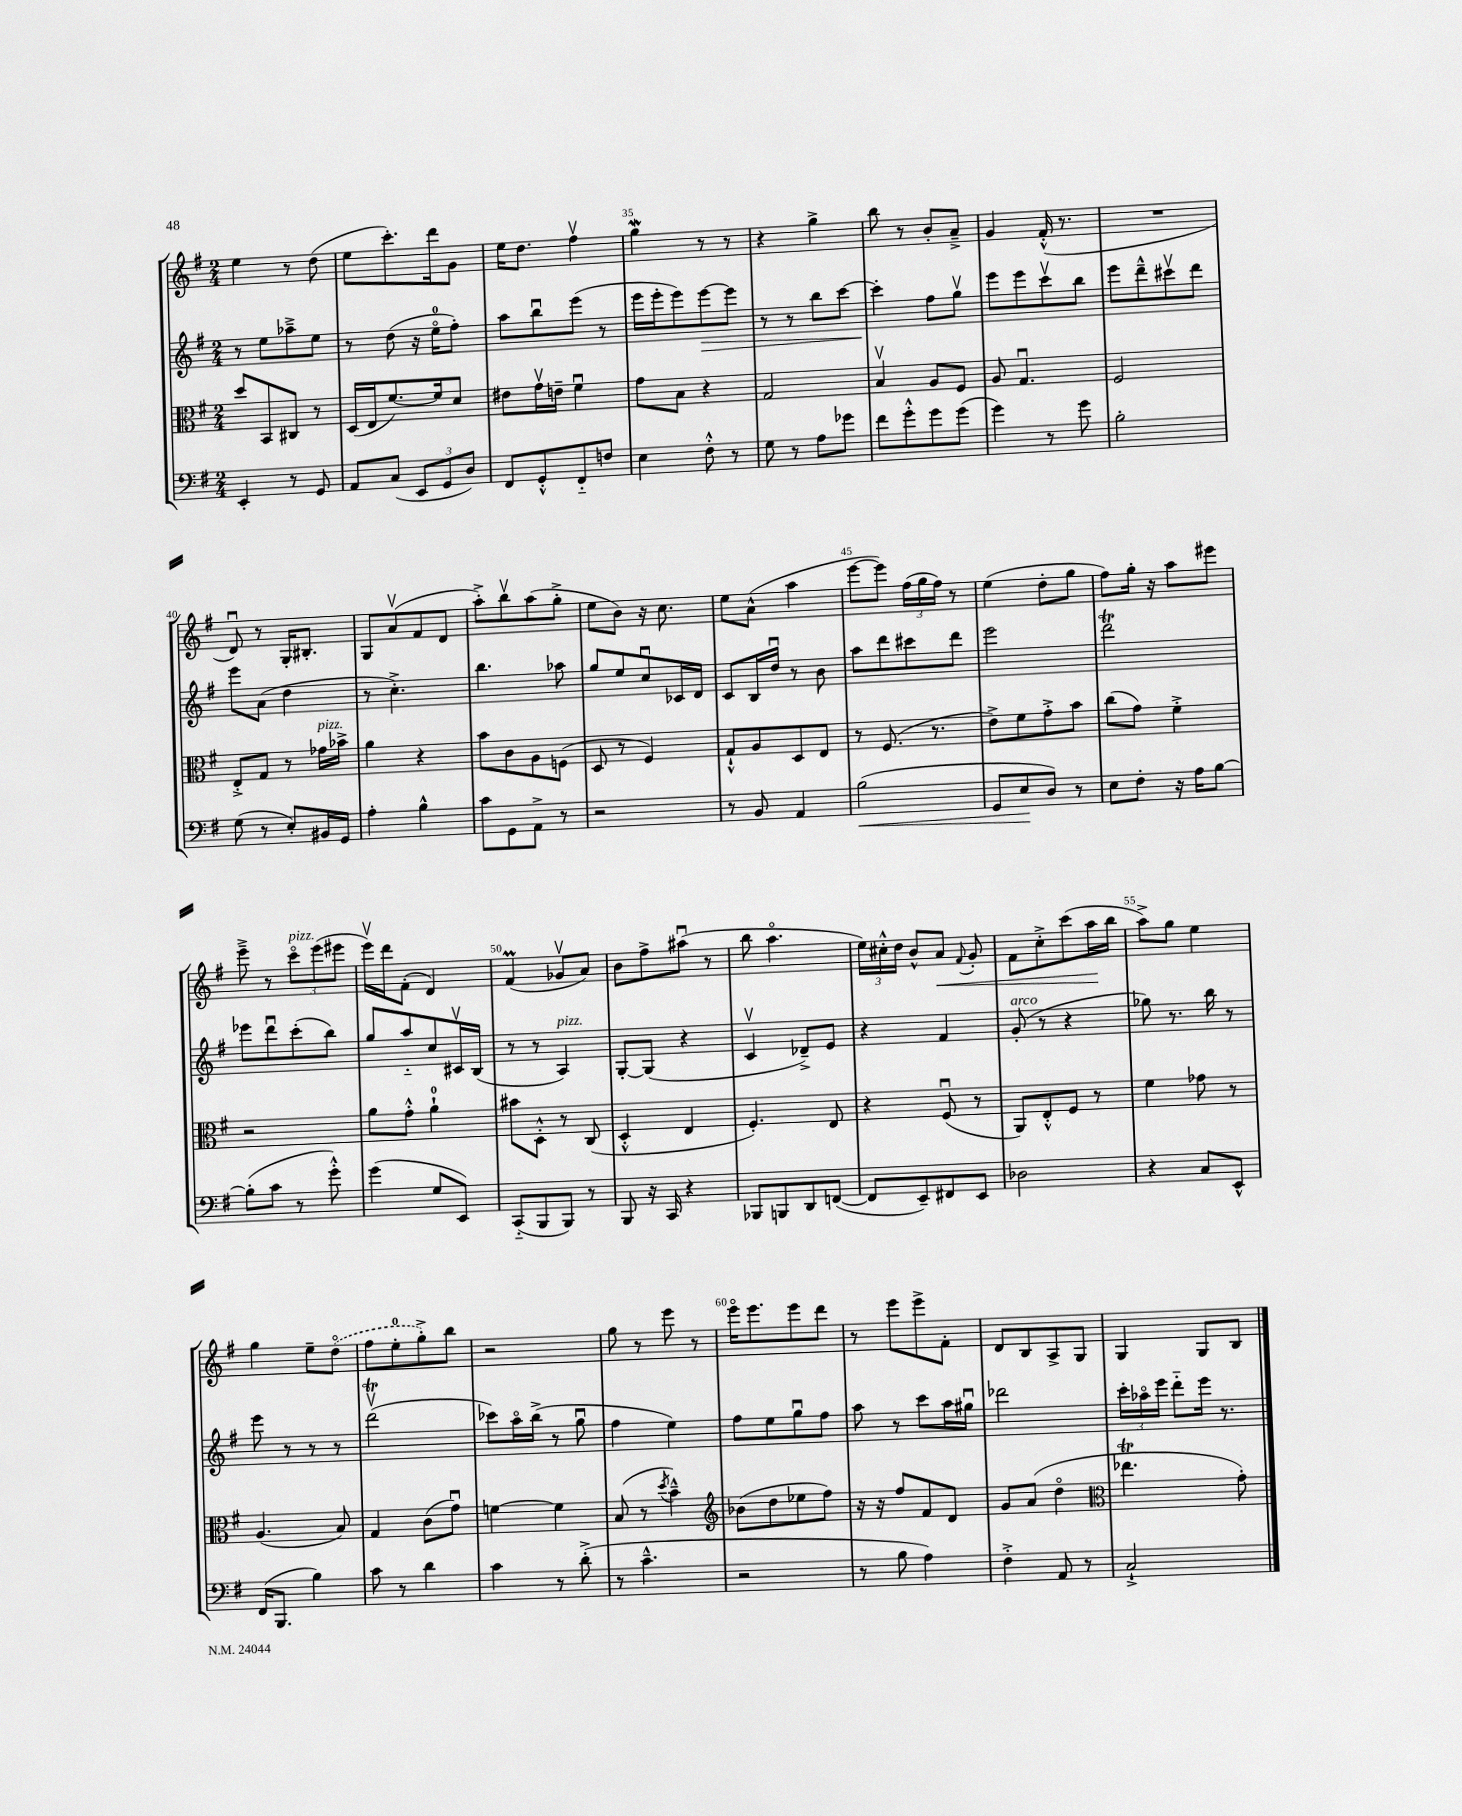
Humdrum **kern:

**kern	**dynam	**kern	**kern	**dynam	**kern	**dynam
*part4	*part4	*part3	*part2	*part2	*part1	*part1
*staff4	*staff4	*staff3	*staff2	*staff2	*staff1	*staff1
*clefF4	*	*clefC3	*clefG2	*	*clefG2	*
*k[f#]	*	*k[f#]	*k[f#]	*	*k[f#]	*
*M2/4	*	*M2/4	*M2/4	*	*M2/4	*
=32	=32	=32	=32	=32	=32	=32
4EE'/	.	8dd/L	8r	.	4ee\	.
.	.	8BB/	8ee\L	.	.	.
8r	.	8C#X/J	8aa-X~^\	.	8r	.
8GG/	.	8r	8ee\J	.	(8dd\	.
=33	=33	=33	=33	=33	=33	=33
8AA/L	.	(16D/LL	8r	.	8ee\L	.
.	.	16E/J	.	.	.	.
(8C/J	.	[8.f#/)	(8dd\	.	8.ccc'\)	.
12EE/L	.	.	16r	.	.	.
.	.	16f#/k]	16ee\KL	.	16ddd\k	.
12GG/	.	.	.	.	.	.
.	.	8d/J	8ff#'\J)	.	8g\J	.
12D/J)	.	.	.	.	.	.
=34	=34	=34	=34	=34	=34	=34
8FF#/L	.	8e#X\L	8aa\L	.	16ee\KL	.
.	.	.	.	.	8.dd\J	.
8GG'^^/	.	16gv\L	8bbu\	.	.	.
.	.	16en~\JJ	.	.	.	.
8FF#/	.	4f#u\	(8eee\J	.	4ff#v\	.
8Fn/J	.	.	8r	.	.	.
=35	=35	=35	=35	=35	=35	=35
4E\	.	8g\L	16eee\LL	.	4ggw\	.
.	.	.	16eee'\J	.	.	.
.	.	8B\J	8eee\)	.	.	.
!	!	!	!	!LO:HP:b	!	!
8F#'^^\	.	4r	[8eee\	>	8r	.
8r	.	.	8eee\J]	.	8r	.
=36	=36	=36	=36	=36	=36	=36
8G\	.	2G/	8r	.	4r	.
8r	.	.	8r	.	.	.
8A\L	.	.	8bb\L	.	4gg^\	.
8g-X\J	.	.	[8ccc\J	.	.	.
=37	=37	=37	=37	=37	=37	=37
8f#\L	.	4Bv/	4ccc'\]	.	8bb\	.
8g'^^\	.	.	.	.	8r	.
8g\	.	8A/L	8ff#\L	]	8b'/L	.
(8g\J	.	8F#/J	8ggv\J	.	8a~^/J	.
=38	=38	=38	=38	=38	=38	=38
4g\)	.	8A/	8eee\L	.	4g/	.
.	.	4.Gu/	8eee\	.	.	.
8r	.	.	8cccv\	.	(16f#'^^/	.
.	.	.	.	.	8.r	.
8g\	.	.	8bb\J	.	.	.
=39	=39	=39	=39	=39	=39	=39
2B'\	.	2F#/	8eee\L	.	2r	.
.	.	.	8ddd~^^\	.	.	.
.	.	.	8ccc#Xv\	.	.	.
.	.	.	8ddd\J	.	.	.
!!LO:LB:g=z
=40	=40	=40	=40	=40	=40	=40
(8G\	.	8E'^/L	8eee\L	.	8du/)	.
8r	.	8G/J	(8a\J	.	8r	.
8E'/L)	.	8r	4dd\	.	16G'/KL	.
.	.	.	.	.	8.B#X'/J	.
!	!	!LO:TX:a:i:t=pizz.	!	!	!	!
16BB#X/L	.	16g-X\LL	.	.	.	.
16GG/JJ	.	16b-X^\JJ	.	.	.	.
=41	=41	=41	=41	=41	=41	=41
4A'\	.	4a\	8r	.	8G/L	.
.	.	.	4.cc'^\)	.	(8av/	.
4B^^\	.	4r	.	.	8f#/	.
.	.	.	.	.	8d/J	.
=42	=42	=42	=42	=42	=42	=42
8c\L	.	8b\L	4.bb\	.	8aa'^\L)	.
8GG\	.	8c\	.	.	8bbv\	.
8AA^\J	.	8A\	.	.	(8aa\	.
8r	.	(8Fn\J	8aa-X\	.	8gg'^\J	.
=43	=43	=43	=43	=43	=43	=43
2r	.	8D/	8gg/L	.	8ee\L	.
.	.	8r	8ee/	.	8b\J)	.
.	.	4F#/)	8ccu/	.	16r	.
.	.	.	.	.	8.cc\	.
.	.	.	16c-X/L	.	.	.
.	.	.	16d/JJ	.	.	.
=44	=44	=44	=44	=44	=44	=44
8r	.	8G`^^/L	8c/L	.	8ee\L	.
8BB/	.	8A/	16B/L	.	(8a^^\J	.
.	.	.	16ddu/JJ	.	.	.
4AA/	.	8D/	8r	.	4aa\	.
.	.	8E/J	8b\	.	.	.
=45	=45	=45	=45	=45	=45	=45
!	!LO:HP:b	!	!	!	!	!
(2B\	<	8r	8aa\L	.	[8eee\L	.
.	.	(8.F#/	8ddd\	.	8eee\J])	.
.	.	.	8ccc#X\	.	(24ff#\LL	.
.	.	.	.	.	24gg\	.
.	.	8.r	.	.	.	.
.	.	.	.	.	24ff#\JJ)	.
.	.	.	8ddd\J	.	8r	.
=46	=46	=46	=46	=46	=46	=46
8GG/L	.	8e^\L)	2eee\	.	(4ee\	.
8E/	.	8f#\	.	.	.	.
8D/J)	[	8g'^\	.	.	8dd'\L	.
8r	.	8b\J	.	.	8gg\J	.
=47	=47	=47	=47	=47	=47	=47
8E\L	.	(8cc\L	2dddT\	.	8ff#\L)	.
8F#'\J	.	8g\J)	.	.	16gg'\Jk	.
.	.	.	.	.	16r	.
16r	.	4f#'^\	.	.	8aa\L	.
16A\KL	.	.	.	.	.	.
[8B\J	.	.	.	.	8eee#X\J	.
!!LO:LB:g=z
=48	=48	=48	=48	=48	=48	=48
(8B'\L]	.	2r	8eee-X\L	.	8eee~^\	.
8c\J	.	.	8dddu\	.	8r	.
!	!	!	!	!	!LO:TX:a:i:t=pizz.	!
8r	.	.	(8ccc'\	.	12ccc\L	.
.	.	.	.	.	(12eee\	.
8g'^^\)	.	.	8bb\J)	.	.	.
.	.	.	.	.	12eee#X\J	.
=49	=49	=49	=49	=49	=49	=49
(4g\	.	8a\L	8gg/L	.	16eeev\LL)	.
.	.	.	.	.	16ddd\J	.
.	.	8g'^^\J	8aa/	.	(8f#'\J	.
8G/L	.	4a`\	8cc/	.	4d/)	.
8EE/J)	.	.	16c#Xv/L	.	.	.
.	.	.	(16B/JJ	.	.	.
=50	=50	=50	=50	=50	=50	=50
(8CC/L	.	8b#X\L	8r	.	(4f#m/	.
8BBB/	.	8D'^^\J	8r	.	.	.
!	!	!	!LO:TX:a:i:t=pizz.	!	!	!
8BBB/J)	.	8r	4A/)	.	8g-Xv/L	.
8r	.	(8C/	.	.	8a/J)	.
=51	=51	=51	=51	=51	=51	=51
8BBB/	.	4D'^^/	[8G'/L	.	8b\L	.
16r	.	.	(8G/J]	.	8ff#^\	.
16CC/	.	.	.	.	.	.
4r	.	4E/	4r	.	(8aa#Xu\J	.
.	.	.	.	.	8r	.
=52	=52	=52	=52	=52	=52	=52
8BBB-X/L	.	4.F#'/)	4cv/	.	8bb\	.
8BBBn/	.	.	.	.	4.aa\	.
8DD/	.	.	8d-X~^/L)	.	.	.
([8FFn/J	.	8E/	8e/J	.	.	.
=53	=53	=53	=53	=53	=53	=53
8FF/L]	.	4r	4r	.	24ee\LL)	.
.	.	.	.	.	24cc#X'^^\	.
.	.	.	.	.	24dd\JJ	.
8EE~/)	.	.	.	.	8b^^/L	.
!	!	!	!	!	!	!LO:HP:b
8FF#X/	.	(8F#u/	4f#/	.	8a/J	<
.	.	.	.	.	8qqf#/	.
8EE/J	.	8r	.	.	8g'/	.
=54	=54	=54	=54	=54	=54	=54
!	!	!	!LO:TX:a:i:t=arco	!	!	!
2D-X\	.	8AA/L)	(8g'/	.	8f#\L	.
.	.	8E'^^/	8r	.	8cc'^\	.
.	.	8F#/J	4r	.	(8ccc\	.
.	.	8r	.	.	16aa\L	.
.	.	.	.	.	16bb\JJ	[
=55	=55	=55	=55	=55	=55	=55
4r	.	4f#\	8gg-X\)	.	8aa^\L)	.
.	.	.	8.r	.	8gg\J	.
8C/L	.	8g-X\	.	.	4ee\	.
.	.	.	16bb\	.	.	.
8EE^^/J	.	8r	8r	.	.	.
!!LO:LB:g=z
=56	=56	=56	=56	=56	=56	=56
(16FF#/KL	.	(4.A/	8eee\	.	4gg\	.
8.BBB/J	.	.	.	.	.	.
.	.	.	8r	.	.	.
4B\)	.	.	8r	.	8ee~\L	.
.	.	8B/)	8r	.	(8dd\J	.
=57	=57	=57	=57	=57	=57	=57
8c\	.	4G/	(2dddTv\	.	8ff#\L	.
8r	.	.	.	.	8ee'\	.
4d\	.	(8c\L	.	.	8gg'^\)	.
.	.	8gu\J)	.	.	8bb\J	.
=58	=58	=58	=58	=58	=58	=58
4c\	.	[4fn\	8ccc-X\L)	.	2r	.
.	.	.	16aa\L	.	.	.
.	.	.	(16bb^\JJ	.	.	.
8r	.	4f\]	8r	.	.	.
(8d'^\	.	.	8ggu\	.	.	.
=59	=59	=59	=59	=59	=59	=59
8r	.	(8B/	4ff#\	.	8gg\	.
4.c~^^\	.	8r	.	.	8r	.
.	.	8qdd/	.	.	.	.
.	.	4b~^^\)	4ee\)	.	8eee\	.
.	.	.	.	.	8r	.
=60	=60	=60	=60	=60	=60	=60
*	*	*clefG2	*	*	*	*
2r	.	(8b-X\L	8ff#\L	.	16eee\KL	.
.	.	.	.	.	8.eee\	.
.	.	8dd\	8ee\	.	.	.
.	.	8ee-X\	8ggu\	.	8eee\	.
.	.	8ff#\J)	8ff#\J	.	8ddd\J	.
=61	=61	=61	=61	=61	=61	=61
8r	.	16r	8aa\	.	8r	.
.	.	16r	.	.	.	.
8B\	.	8ff#/L	8r	.	8eee\L	.
4A\)	.	8f#/	8ccc\L	.	8eee^\	.
.	.	8d/J	16aa\L	.	8f#'\J	.
.	.	.	16gg#Xu\JJ	.	.	.
=62	=62	=62	=62	=62	=62	=62
4F#'^\	.	8g/L	2ddd-X\	.	8d/L	.
.	.	(8a/J	.	.	8B/	.
8AA/	.	4dd\	.	.	8A^/	.
8r	.	.	.	.	8G/J	.
=63	=63	=63	=63	=63	=63	=63
*	*	*clefC3	*	*	*	*
2C`^/	.	4.ee-XT\	24ccc'\LL	.	4G/	.
.	.	.	24aa-X\	.	.	.
.	.	.	24eee\JJ	.	.	.
.	.	.	8ddd\L	.	.	.
.	.	.	16eee\Jk	.	8G/L	.
.	.	.	8.r	.	.	.
.	.	8g'\)	.	.	8B/J	.
==	==	==	==	==	==	==
*-	*-	*-	*-	*-	*-	*-
